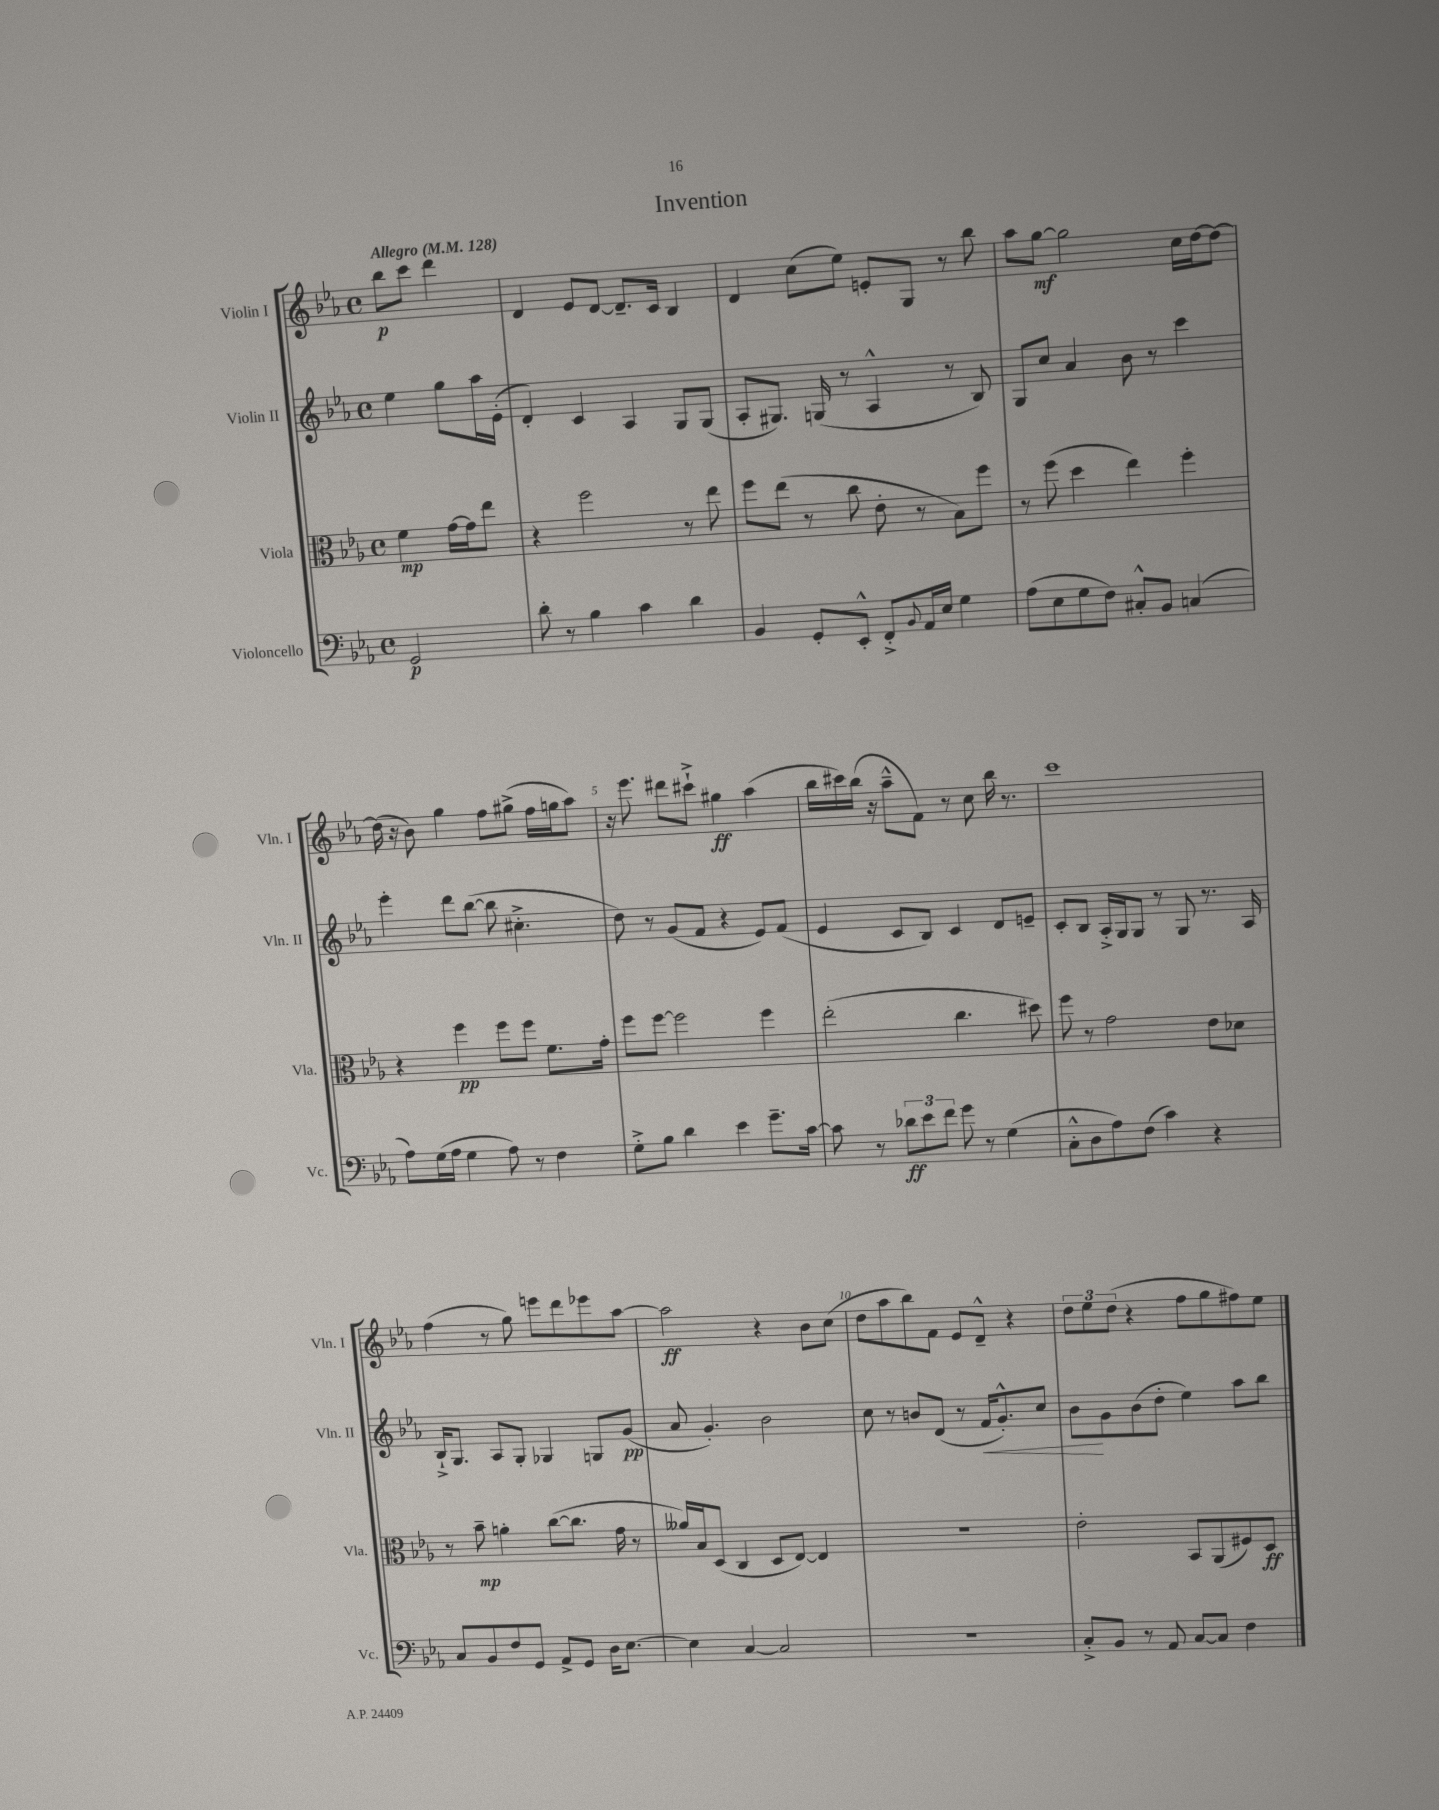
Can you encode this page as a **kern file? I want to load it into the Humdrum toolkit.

**kern	**kern	**kern	**kern
*staff4	*staff3	*staff2	*staff1
*clefF4	*clefC3	*clefG2	*clefG2
*k[b-e-a-]	*k[b-e-a-]	*k[b-e-a-]	*k[b-e-a-]
*M4/4	*M4/4	*M4/4	*M4/4
*met(c)	*met(c)	*met(c)	*met(c)
*MM128	*MM128	*MM128	*MM128
2GG	4f	4ee-	8bb-
.	.	.	8ccc
.	[16g	8gg	4ddd
.	16g]	.	.
.	8ee-	16aa-	.
.	.	(16e-'	.
=	=	=	=
8d'	4r	4d')	4d
8r	.	.	.
4B-	2ff	4c	8e-
.	.	.	[8d
4c	.	4A-	8.d~]
.	.	.	16c
4d	8r	8G	4B-
.	8ee-	(8G	.
=	=	=	=
4BB-	8ff	8A-'	4d
.	(8ee-	8.G#)	.
8GG'	8r	.	(8cc
.	.	(16G	.
8EE-'^^	8cc	8r	8ee-)
8FF'^	8e-'	4A-^^	8e'
8qqBB-	.	.	.
16AA-	8r	.	8G
16E-	.	.	.
4G	8B-)	8r	8r
.	8ff	8B-)	8bb-
=	=	=	=
(8A-	8r	8G	8aa-
8E-	(8ff	8cc	[8gg
8G	4dd	4a-	2gg]
8F)	.	.	.
8C#'^^	4ee-)	8b-	.
8BB-	.	8r	.
(4C	4ff'	4ccc	16cc
.	.	.	[16dd
.	.	.	8dd_
=	=	=	=
8A-)	4r	4eee-'	(16dd]
.	.	.	16r
(16G	.	.	8b-)
16A-	.	.	.
4G	4ff	8ddd	4gg
.	.	([8bb-	.
8A-)	8ff	8bb-]	8ff
8r	8ff	4.cc#'^	(8gg#^
4F	8.f	.	16ff
.	.	.	16gg
.	.	.	8aa-)
.	16g'	.	.
=	=	=	=
8G'^	8ff	8dd)	16r
.	.	.	8.eee-
8B-	[8ff	8r	.
4d	2ff]	(8g	8ddd#
.	.	8f	8ccc#`^
4e-	.	4r	4gg#
8.g~	4ff	8e-)	(4aa-
.	.	(8f	.
[16c	.	.	.
=	=	=	=
8c]	(2ee-'	4e-	16bb-
.	.	.	16ccc#)
8r	.	.	(16bb-
.	.	.	16r
12d-	.	8c	8aa-~^^
12e-	.	.	.
.	.	8B-)	8f)
12f	.	.	.
8g	4.cc	4c	8r
8r	.	.	8cc
(4G	.	8d	16bb-
.	.	.	8.r
.	8dd#)	8e~	.
=	=	=	=
8C'^^	8ff	8c'	1ccc
8D	8r	8B-	.
8A-)	2g	16A-'^	.
.	.	16G	.
(8F	.	8G	.
4c)	.	8r	.
.	.	8G	.
4r	8e-	8.r	.
.	8d-	.	.
.	.	16A-	.
=	=	=	=
8C	8r	16B-`^	(4ff
.	.	8.G	.
8BB-	8b-~	.	.
8F	4a'	8A-	8r
8GG	.	8G'	8gg)
8AA-^	([8cc	4G-	8eee
8GG	8.cc]	.	8ddd
16D	.	8G	8eee-
[8.E-	16g	.	.
.	8r	(8g	[8aa-
=	=	=	=
4E-]	16a--)	8a-	2aa-]
.	16B-	.	.
.	(8D	4.g')	.
[4C	4C	.	.
2C]	8D	2b-	4r
.	[8E-)	.	.
.	4E-]	.	8b-
.	.	.	(8cc
=	=	=	=
1r	1r	8cc	8dd
.	.	8r	8aa-
.	.	8b	8bb-)
.	.	(8d	8f
.	.	8r	8e-
.	.	16f	8d~^^
.	.	8.g'^^)	.
.	.	.	4r
.	.	8cc	.
=	=	=	=
8C'^	2e-'	8b-	12dd
.	.	.	12ee-
8BB-	.	8g	.
.	.	.	(12dd
8r	.	(8b-	4r
8AA-	.	8dd'	.
[8C	8BB-	4ee-)	8ff
8C]	(8AA-	.	8gg
4F	8F#)	8aa-	8ff#)
.	8D	8bb-	8ee-
==	==	==	==
*-	*-	*-	*-
